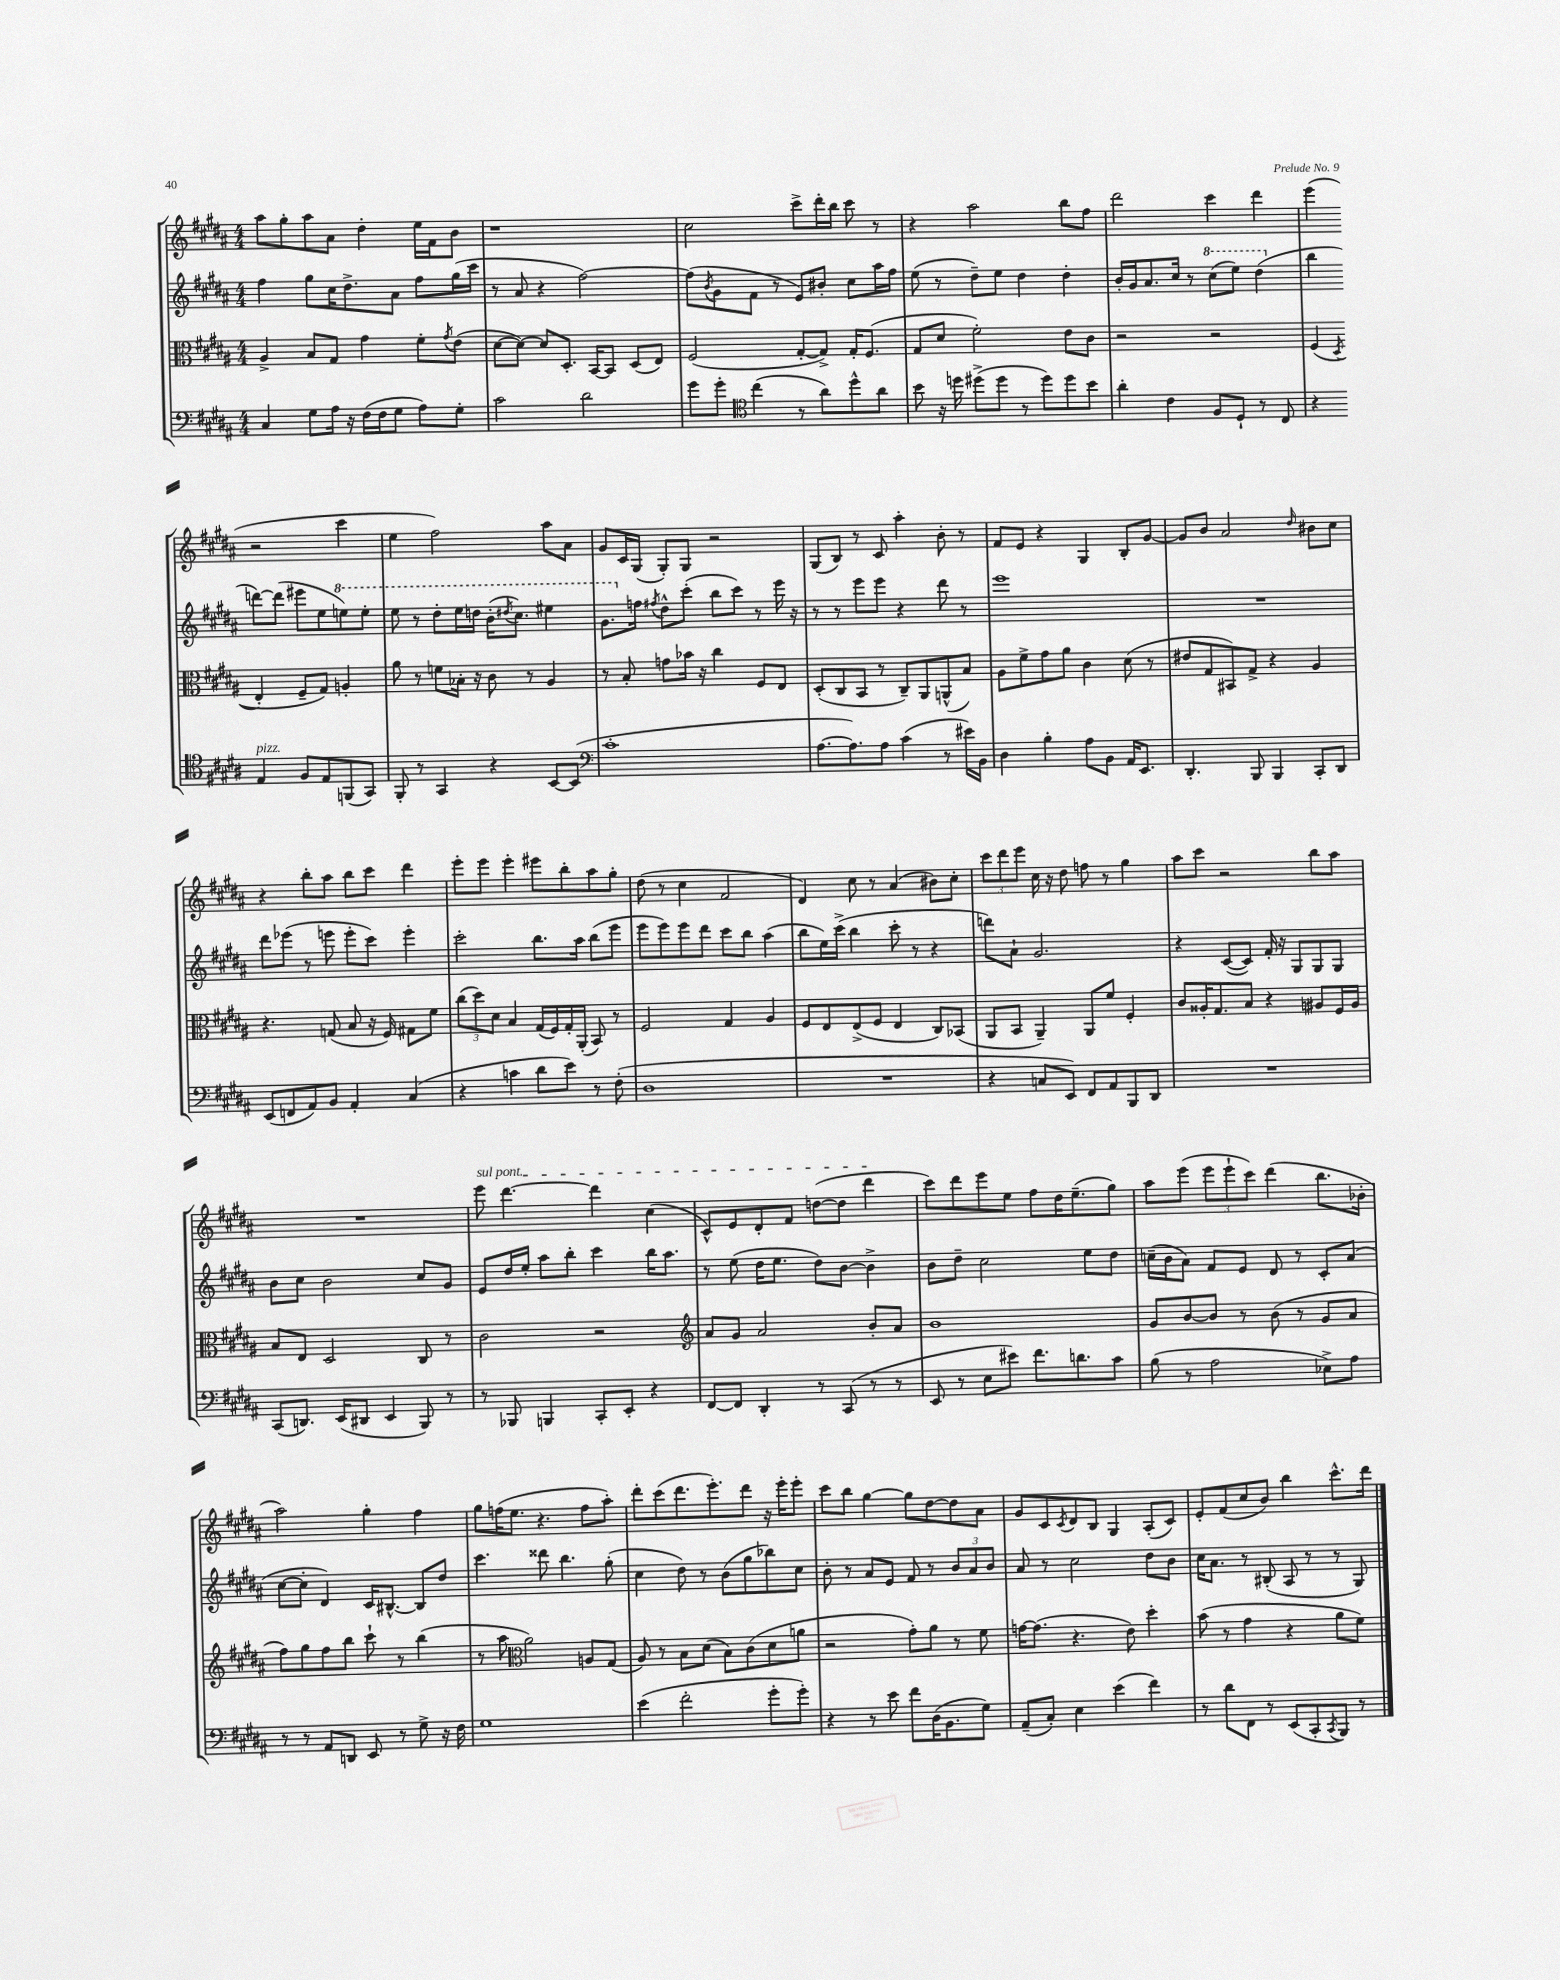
<<
\new StaffGroup <<
\new Staff = "s0" {
    \clef treble \key b \major \numericTimeSignature \time 4/4
    ais''8 gis''8-. ais''8 ais'8 dis''4-. e''16 fis'16 b'8 |
    r1 |
    cis''2 cis'''8-> dis'''16-. b''16 cis'''8 r8 |
    r4 ais''2 b''8 fis''8 |
    dis'''2 cis'''4 dis'''4 |
    e'''4( r2 cis'''4 |
    e''4 fis''2) ais''8 ais'8 |
    gis'8 cis'16 gis16( gis8-.) gis8 r2 |
    gis8( b8) r8 cis'8 ais''4-. b'8-. r8 |
    fis'8 e'8 r4 gis4 b8-. gis'8~ |
    gis'8 b'8 ais'2 \grace { dis''16 } bis'8 cis''8 |
    r4 b''8-. ais''8 b''8 cis'''8 dis'''4 |
    e'''8-. e'''8 e'''4-. eis'''8 b''8-. ais''8 gis''8-. |
    dis''8( r8 cis''4 fis'2 |
    dis'4) cis''8 r8 ais'4( bis'8) cis''8-. |
    \tuplet 3/2 { cis'''8 dis'''8 e'''8 } cis''16 r16 dis''8 f''8 r8 gis''4 |
    ais''8 cis'''8 r2 b''8 ais''8 |
    R1 |
    \once \override TextSpanner.bound-details.left.text = \markup { \italic "sul pont." } e'''8\startTextSpan dis'''4.~ dis'''4 cis''4( |
    cis'8-^) e'8 dis'8-. fis'8 d''8~( d''8 dis'''4\stopTextSpan |
    cis'''8) dis'''8 e'''8 e''8 fis''8 dis''16 e''8.--( gis''8) |
    ais''8 e'''8( \tuplet 3/2 { e'''8 e'''8-! cis'''8) } dis'''4( b''8. bes'16-. |
    ais''2) gis''4-. fis''4 |
    gis''8 f''16( e''8. r4. f''8 ais''8-.) |
    dis'''8-. cis'''8( dis'''8. e'''8.-.) dis'''8 r16 e'''16-. e'''8-. |
    cis'''8 b''8 gis''4~ gis''8 dis''8~ dis''8 ais'8 |
    gis'8 cis'8 \acciaccatura { cis'8 } dis'8 b8 gis4 ais8-.( cis'8) |
    e'8-. fis'8( cis''8 b'8) b''4 cis'''8.-^ dis'''16 \bar "|." |
}
\new Staff = "s1" {
    \clef treble \key b \major \numericTimeSignature \time 4/4
    fis''4 gis''8 cis''16 dis''8.-> ais'8 fis''8 gis''16( cis'''16 |
    r8 ais'8 r4 fis''2~) |
    fis''8( \acciaccatura { b'8 } gis'8 fis'8 r8 e'8) bis'8-. cis''8 ais''16 fis''16 |
    e''8( r8 dis''8--) e''8 dis''4 dis''4-. |
    b'16-. gis'16 ais'8. cis''16 r8 \ottava #1 cis'''8( e'''8) dis'''4( \ottava #0 |
    b''4 d'''8~) d'''8( eis'''8 e''8 \ottava #1 e'''8) e'''8-. |
    e'''8 r8 dis'''8-. e'''16 d'''16 b''16-.( \acciaccatura { dis'''8 } cis'''8.) eis'''4 |
    gis''8. \ottava #0 f''16 \acciaccatura { fis''8 } dis''8-^ cis'''8-.( b''8 cis'''8) r8 e'''16 r16 |
    r8 r8 e'''8 e'''8 r4 dis'''8 r8 |
    e'''1 |
    R1 |
    dis'''8 ees'''8( r8 e'''8 e'''8-. cis'''8) e'''4-. |
    cis'''2-. b''8. ais''16 b''8( e'''8 |
    e'''8 e'''8) e'''8 dis'''8 cis'''8 b''8 ais''4( |
    b''8 e''16) cis'''16->( b''4 cis'''8-. r8 r4 |
    d'''8) ais'8-! gis'2. |
    r4 cis'8~( cis'8) fis'16-. r16 gis8 gis8 gis8 |
    b'8 cis''8 b'2 cis''8 gis'8 |
    e'8 dis''16 e''16-. ais''8 b''8-. cis'''4 b''16 ais''8. |
    r8 e''8( dis''16 e''8. dis''8) b'8~ b'4-> |
    b'8 dis''8-- cis''2 e''8 dis''8 |
    c''16--( b'16 ais'8) fis'8 e'8 dis'8 r8 cis'8-. ais'8( |
    cis''8~ cis''8-. dis'4) cis'16 bis8.~-^ bis8 dis''8 |
    cis'''4. disis'''8 b''4. gis''8-.( |
    cis''4 dis''8) r8 b'8( gis''8 bes''8) cis''8 |
    b'8-. r8 ais'8 e'8 fis'8 r8 \tuplet 3/2 { b'8 ais'8 b'8 } |
    ais'8 r8 cis''2 dis''8 b'8 |
    cis''16 ais'8. r8 bis8-.( ais8 r8 r8 gis8) \bar "|." |
}
\new Staff = "s2" {
    \clef alto \key b \major \numericTimeSignature \time 4/4
    ais4-> b8 gis8 gis'4 fis'8-. \acciaccatura { gis'8 } e'8( |
    dis'8~ dis'8~) dis'8 dis8.-. b,16~ b,8 dis8( e8) |
    fis2( gis8~-. gis8->) gis16-. fis8.( |
    gis8 dis'8 fis'2-.) e'8 cis'8 |
    r2 r2 |
    fis4( \acciaccatura { dis8 } e4-. fis8-- gis8) a4-. |
    ais'8 r8 f'8 bes16-. r16 cis'8 r8 ais4 |
    r8 b8-. g'8 bes'16 r16 cis''4 fis8 e8 |
    dis8-.( cis8 b,8 r8 cis8--) ais,8 a,8-^( b8) |
    ais8 fis'8-> gis'8 ais'8 cis'4 dis'8( r8 |
    eis'8 gis8 bis,8) gis8-> r4 ais4 |
    r4. g8( b8 r16 fis16) gis8 fis'8 |
    \tuplet 3/2 { cis''8( dis''8) dis'8 } b4 gis16( fis16) gis16-. ais,16-.( b,8) r8 |
    fis2 gis4 ais4 |
    fis8 e8 e8->( fis8 e4 cis8) bes,8( |
    ais,8 b,8 ais,4--) ais,8 fis'8 fis4-. |
    cis'8 aisis16-. gis8. b8 r4 ais8 fis16 ais16 |
    b8 e8 dis2 cis8 r8 |
    cis'2 r2 |
    \clef treble ais'8 gis'8 ais'2 b'8-. ais'8 |
    b'1 |
    gis'8 b'8~ b'8 r8 b'8( r8 gis'8 ais'8 |
    fis''8) gis''8 fis''8 b''8 cis'''8-! r8 b''4( |
    r8 ais''8 \clef alto ais'2) a8 gis8( |
    ais8) r8 b8 dis'8( b8) cis'8( dis'8 a'8 |
    r2 gis'8-.) ais'8 r8 fis'8 |
    g'16~ g'8.( r4. e'8) dis''4-. |
    b'8( r8 gis'4 r4 ais'8 fis'8) \bar "|." |
}
\new Staff = "s3" {
    \clef bass \key b \major \numericTimeSignature \time 4/4
    cis4 gis8 ais16 r16 fis16( fis16 gis8 ais8) gis8-. |
    cis'2 dis'2 |
    gis'8 gis'8-. \clef tenor cis''4( r8 ais'8) dis''8-^ ais'8 |
    b'8 r16 d''16 dis''8->( dis''8 r8 dis''8) dis''8 b'8 |
    ais'4-. cis'4 fis8 dis8-! r8 cis8 |
    r4 e4^\markup { \italic "pizz." } fis8 e8 f,8( gis,8) |
    fis,8-. r8 gis,4 r4 b,8~ b,8( |
    \clef bass cis'1-. |
    ais8.~ ais8.) ais8 cis'4( r8 eis'16) b,16 |
    dis4 b4-. ais8 b,8 ais,16 e,8. |
    dis,4.-. b,,8 b,,4 cis,8-. dis,8 |
    e,8( f,8 ais,8) b,8 ais,4-. cis4( |
    r4 c'4 dis'8 e'8) r8 fis8-.( |
    dis1 |
    R1 |
    r4 c8 e,8) fis,8 ais,8 b,,8 dis,8 |
    R1 |
    cis,8( d,8.) e,16( dis,8 e,4 b,,8) r8 |
    r8 bes,,8 b,,4 cis,8-. e,8-. r4 |
    fis,8~ fis,8 dis,4-. r8 cis,8( r8 r8 |
    e,8 r8 e8 eis'8) fis'8. d'8. cis'8 |
    b8( r8 ais2 ees8->) ais8 |
    r8 r8 ais,8 d,8 e,8 r8 gis8-> r16 fis16 |
    gis1 |
    e'4( fis'2-. gis'8-. gis'8-.) |
    r4 r8 e'8 fis'8 dis16( b,8. gis8) |
    ais,8--( cis8-.) e4 e'4( fis'4) |
    r8 dis'8 fis,8 r8 e,8( cis,8-. \acciaccatura { cis,8 } b,,8) r8 \bar "|." |
}
>>
>>
\layout { \context { \Score \remove "Bar_number_engraver" } }
